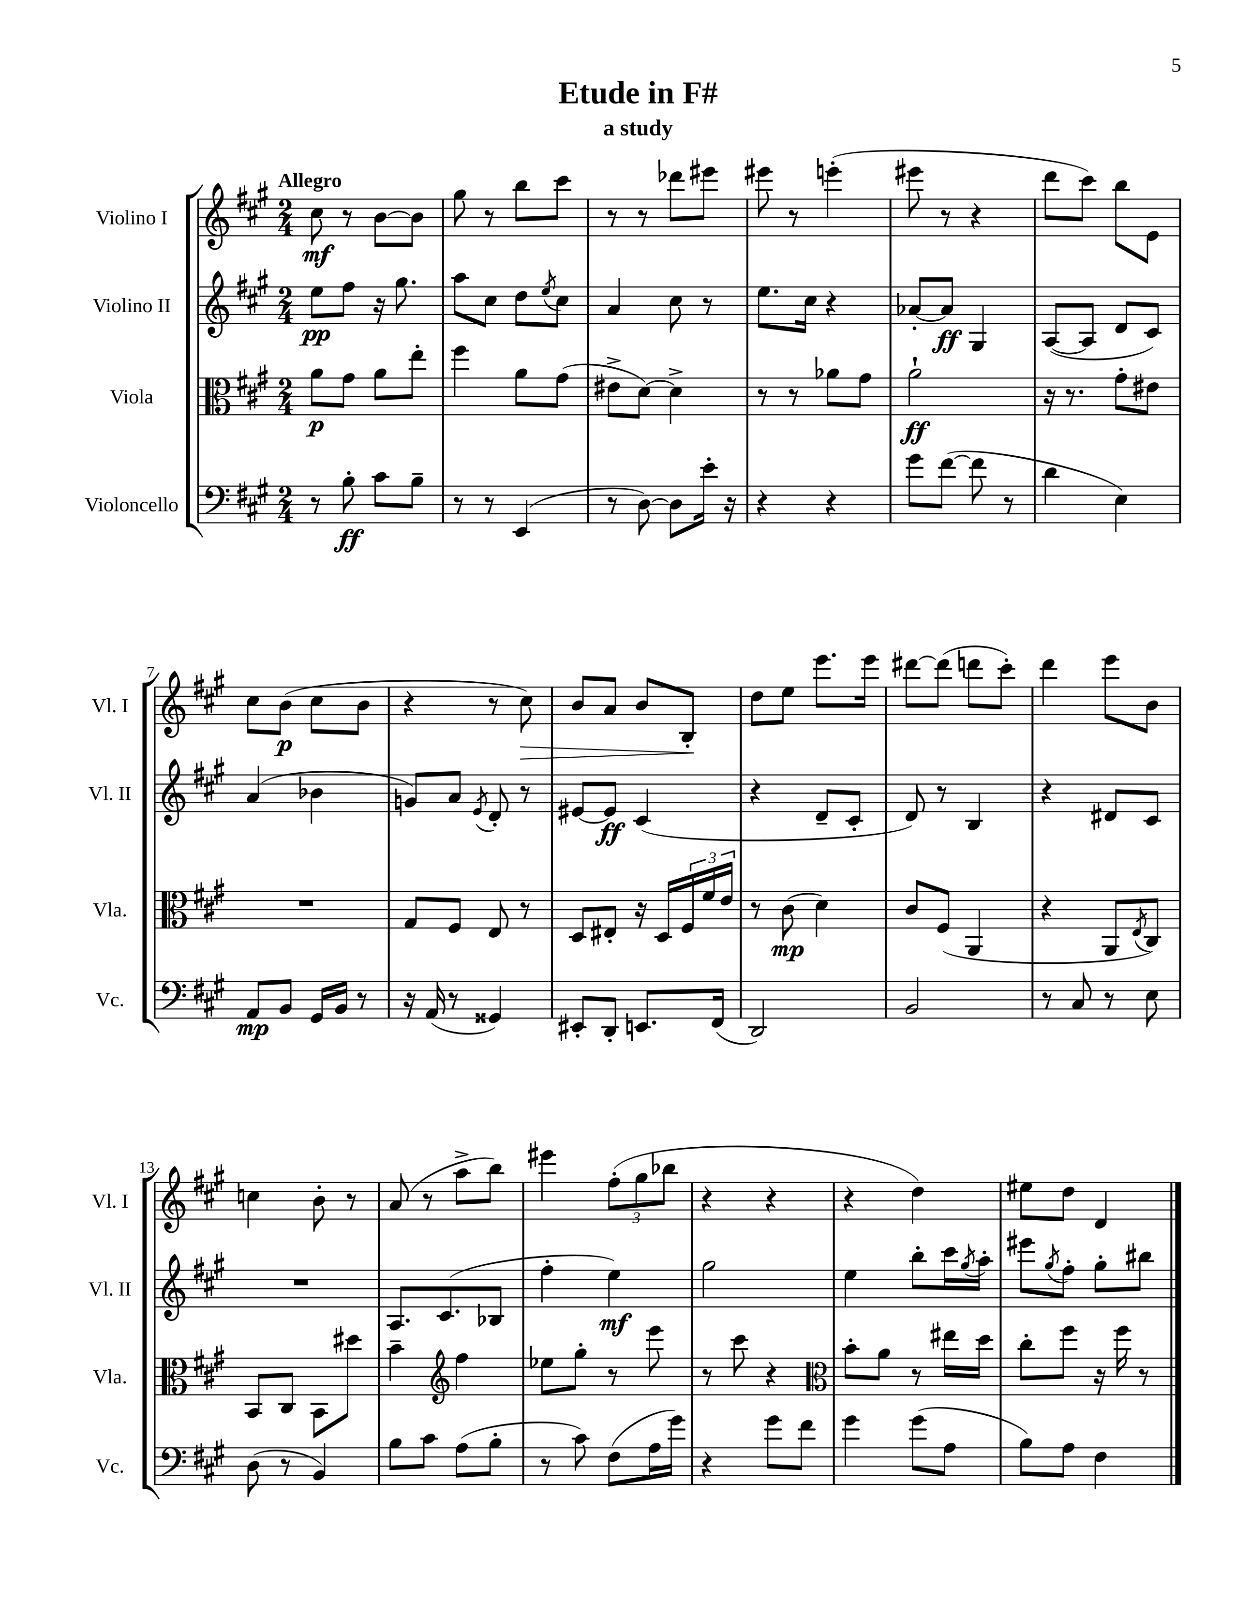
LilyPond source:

\header { title = "Etude in F#" subtitle = "a study" }
<<
\new StaffGroup <<
\new Staff = "s0" \with { instrumentName = "Violino I" shortInstrumentName = "Vl. I" } {
    \clef treble \key a \major \numericTimeSignature \time 2/4 \tempo "Allegro"
    cis''8\mf r8 b'8~ b'8 |
    gis''8 r8 b''8 cis'''8 |
    r8 r8 des'''8 eis'''8 |
    eis'''8 r8 e'''4-.( |
    eis'''8 r8 r4 |
    d'''8 cis'''8) b''8 e'8 |
    cis''8 b'8\p( cis''8 b'8 |
    r4 r8 cis''8\>) |
    b'8 a'8 b'8 b8-.\! |
    d''8 e''8 e'''8. e'''16 |
    dis'''8~ dis'''8( d'''8 cis'''8-.) |
    d'''4 e'''8 b'8 |
    c''4 b'8-. r8 |
    a'8( r8 a''8-> b''8) |
    eis'''4 \tuplet 3/2 { fis''8-.( gis''8 bes''8 } |
    r4 r4 |
    r4 d''4) |
    eis''8 d''8 d'4 \bar "|." |
}
\new Staff = "s1" \with { instrumentName = "Violino II" shortInstrumentName = "Vl. II" } {
    \clef treble \key a \major \numericTimeSignature \time 2/4
    e''8\pp fis''8 r16 gis''8. |
    a''8 cis''8 d''8 \acciaccatura { e''8 } cis''8 |
    a'4 cis''8 r8 |
    e''8. cis''16 r4 |
    aes'8~-. aes'8\ff gis4 |
    a8~( a8 d'8 cis'8) |
    a'4( bes'4 |
    g'8) a'8 \acciaccatura { e'8 } d'8-. r8 |
    eis'8~ eis'8\ff cis'4( |
    r4 d'8-- cis'8-. |
    d'8) r8 b4 |
    r4 dis'8 cis'8 |
    R2 |
    a8. cis'8.( bes8 |
    fis''4-. e''4\mf) |
    gis''2 |
    e''4 b''8-. cis'''16 \acciaccatura { gis''8 } a''16-. |
    eis'''8 \acciaccatura { gis''8 } fis''8-. gis''8-. bis''8 \bar "|." |
}
\new Staff = "s2" \with { instrumentName = "Viola" shortInstrumentName = "Vla." } {
    \clef alto \key a \major \numericTimeSignature \time 2/4
    a'8\p gis'8 a'8 e''8-. |
    fis''4 a'8 gis'8( |
    eis'8-> d'8~) d'4-> |
    r8 r8 aes'8 gis'8 |
    a'2-!\ff |
    r16 r8. gis'8-. eis'8 |
    R2 |
    gis8 fis8 e8 r8 |
    d8 eis8-. r16 d16 \tuplet 3/2 { fis16 fis'16 e'16 } |
    r8 cis'8\mp( d'4) |
    cis'8 fis8( a,4 |
    r4 a,8 \acciaccatura { e8 } cis8) |
    b,8 cis8 b,8 dis''8 |
    b'4-- \clef treble fis''4 |
    ees''8 gis''8-. r8 e'''8 |
    r8 cis'''8 r4 |
    \clef alto b'8-. a'8 r8 eis''16 d''16 |
    cis''8-. fis''8 r16 fis''16 r8 \bar "|." |
}
\new Staff = "s3" \with { instrumentName = "Violoncello" shortInstrumentName = "Vc." } {
    \clef bass \key a \major \numericTimeSignature \time 2/4
    r8 b8-.\ff cis'8 b8-- |
    r8 r8 e,4( |
    r8 d8~) d8 e'16-. r16 |
    r4 r4 |
    gis'8 fis'8~( fis'8 r8 |
    d'4 e4) |
    a,8\mp b,8 gis,16 b,16 r8 |
    r16 a,16( r8 gisis,4) |
    eis,8-. d,8-. e,8. fis,16( |
    d,2) |
    b,2 |
    r8 cis8 r8 e8 |
    d8( r8 b,4) |
    b8 cis'8 a8( b8-. |
    r8 cis'8) fis8( a16 gis'16) |
    r4 gis'8 fis'8 |
    gis'4 gis'8( a8 |
    b8) a8 fis4 \bar "|." |
}
>>
>>
